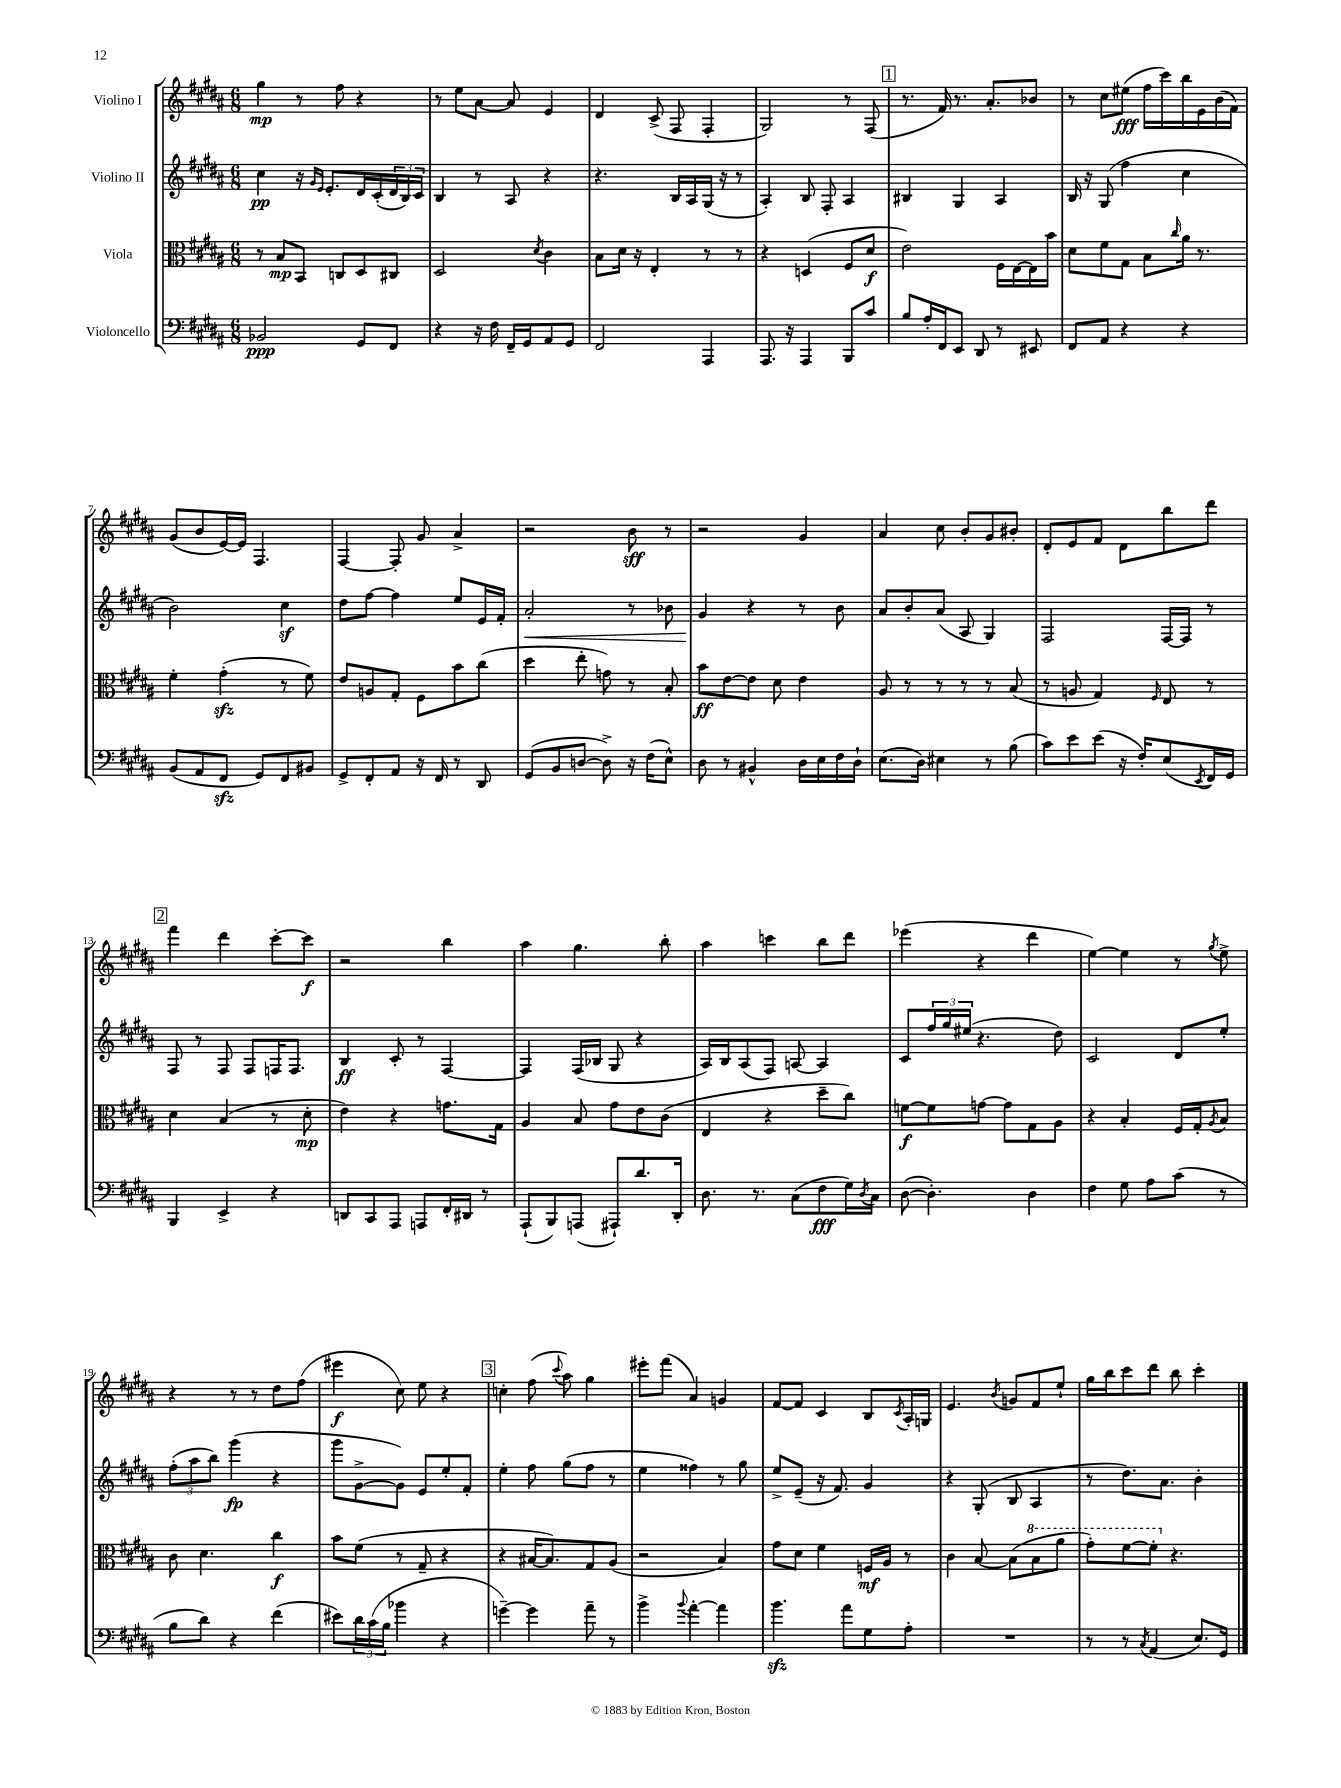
<<
\new StaffGroup <<
\new Staff = "s0" \with { instrumentName = "Violino I" } {
    \clef treble \key b \major \numericTimeSignature \time 6/8
    gis''4\mp r8 fis''8 r4 |
    r8 e''8 ais'8~ ais'8 e'4 |
    dis'4 cis'8->( fis8 fis4-. |
    gis2) r8 fis8( |
    \mark \markup { \box "1" } r8. fis'16) r8. ais'8.-. bes'8 |
    r8 cis''8 eis''8\fff( fis''16 cis'''16) b''16 e'16 b'16( fis'16) |
    gis'8( b'8 e'16~) e'16 fis4. |
    fis4~ fis8-. gis'8 ais'4-> |
    r2 b'8\sff r8 |
    r2 gis'4 |
    ais'4 cis''8 b'8-. gis'8 bis'8-. |
    dis'8-. e'8 fis'8 dis'8 b''8 dis'''8 |
    \mark \markup { \box "2" } fis'''4 dis'''4 cis'''8~-. cis'''8\f |
    r2 b''4 |
    ais''4 gis''4. b''8-. |
    ais''4 c'''4 b''8 dis'''8 |
    ees'''4( r4 dis'''4 |
    e''4~) e''4 r8 \acciaccatura { gis''8 } e''8-> |
    r4 r8 r8 dis''8 fis''8( |
    eis'''4\f cis''8) e''8 r4 |
    \mark \markup { \box "3" } c''4-. fis''8( \appoggiatura { cis'''8 } ais''8) gis''4 |
    eis'''8-. fis'''8( ais'4) g'4 |
    fis'8~ fis'8 cis'4 b8 \acciaccatura { cis'8 } ais16-. g16 |
    e'4. \acciaccatura { b'8 } g'8 fis'8 e''8-! |
    gis''16 b''16 cis'''8 dis'''8 b''8 cis'''4-. \bar "|." |
}
\new Staff = "s1" \with { instrumentName = "Violino II" } {
    \clef treble \key b \major \numericTimeSignature \time 6/8
    cis''4\pp r16 \grace { gis'16 e'16 } e'8.-. dis'16 cis'16-.( \tuplet 3/2 { dis'16 b16) cis'16 } |
    b4 r8 ais8 r4 |
    r4. b16 ais16 gis16( r16 r8 |
    ais4-.) b8 fis8-. ais4 |
    \mark \markup { \box "1" } bis4 gis4 ais4 |
    b16 r16 gis8( fis''4 cis''4 |
    b'2) cis''4\sf |
    dis''8 fis''8~ fis''4 e''8 e'16 fis'16-. |
    ais'2-.\< r8 bes'8 |
    gis'4\! r4 r8 b'8 |
    ais'8 b'8-. ais'8( ais8 gis4) |
    fis2 fis16~ fis16 r8 |
    \mark \markup { \box "2" } fis8 r8 fis8 fis8 f16 f8. |
    b4\ff cis'8-. r8 fis4~ |
    fis4 fis16( bes16 gis8 r4 |
    ais16) b16 ais8( fis8) a8~ a4 |
    cis'8 \tuplet 3/2 { fis''16 gis''16 eis''16( } r4. dis''8) |
    cis'2 dis'8 e''8-. |
    \tuplet 3/2 { fis''8-.( ais''8 b''8) } gis'''4\fp( r4 |
    gis'''8 gis'8~-> gis'8) e'8 e''8-. fis'8-. |
    \mark \markup { \box "3" } e''4-. fis''8 gis''8( fis''8 r8 |
    e''4 fisis''4) r8 gis''8 |
    e''8-> e'8--( r16 fis'8.) gis'4 |
    r4 gis8-.( b8 ais4 |
    r8 dis''8.) ais'8. b'4-. \bar "|." |
}
\new Staff = "s2" \with { instrumentName = "Viola" } {
    \clef alto \key b \major \numericTimeSignature \time 6/8
    r8 b8\mp b,8 c8 dis8 cis8 |
    dis2 \acciaccatura { dis'8 } cis'4 |
    b8 dis'16 r16 e4-. r8 r8 |
    r4 d4( fis8 dis'8\f |
    \mark \markup { \box "1" } e'2) fis16 e16~ e16 b'16 |
    dis'8 fis'8 gis8 b8 \grace { cis''16 } ais'16 r8. |
    fis'4-. gis'4-.\sfz( r8 fis'8) |
    e'8 a8 gis8-. fis8 b'8 cis''8( |
    dis''4 e''8-. g'8) r8 b8-. |
    b'8\ff e'8~ e'8 dis'8 e'4 |
    ais8 r8 r8 r8 r8 b8( |
    r8 a8 gis4) \grace { fis16 } e8 r8 |
    \mark \markup { \box "2" } dis'4 b4( r8 dis'8-.\mp |
    e'4) r4 g'8. gis16 |
    ais4 b8 gis'8 e'8 cis'8( |
    e4 r4 dis''8-- cis''8) |
    f'8~\f f'8 g'8~ g'8 gis8 ais8 |
    r4 b4-. fis16 gis16-. \acciaccatura { ais8 } b8 |
    cis'8 dis'4. cis''4\f |
    b'8 fis'8( r8 gis8-- r4 |
    \mark \markup { \box "3" } r4 bis16~ bis8.) gis8 ais8( |
    r2 b4) |
    gis'8 dis'8 fis'4 f16\mf ais16 r8 |
    cis'4 b8~ b8( \ottava #1 b'8 ais''8 |
    gis''8-.) fis''8~ fis''8-. \ottava #0 r4. \bar "|." |
}
\new Staff = "s3" \with { instrumentName = "Violoncello" } {
    \clef bass \key b \major \numericTimeSignature \time 6/8
    bes,2\ppp gis,8 fis,8 |
    r4 r16 fis16 fis,16-- gis,16 ais,8 gis,8 |
    fis,2 ais,,4 |
    ais,,8. r16 ais,,4 b,,8 cis'8 |
    \mark \markup { \box "1" } b8 ais16-. fis,16 e,8 dis,8 r8 eis,8 |
    fis,8 ais,8 r4 r4 |
    b,8( ais,8 fis,8\sfz gis,8) fis,8 bis,8 |
    gis,8-> fis,8-. ais,8 r16 fis,16 r8 dis,8 |
    gis,8( b,8 d8~ d8->) r16 fis16( e8-^) |
    dis8 r8 bis,4-^ dis16 e16 fis16 dis16-! |
    e8.( dis16) eis4 r8 b8( |
    cis'8) e'8 e'8( r16 fis16-.) e8( \acciaccatura { e,8 } fis,16) gis,16 |
    \mark \markup { \box "2" } b,,4 e,4-> r4 |
    d,8 cis,8 ais,,8 a,,8 fis,16-. dis,16 r8 |
    ais,,8-!( b,,8) a,,8( ais,,8-!) dis'8. dis,16-. |
    dis8. r8. cis8( fis8\fff gis16) \acciaccatura { dis8 } cis16 |
    dis8~( dis4.-.) dis4 |
    fis4 gis8 ais8 cis'8( r8 |
    b8 dis'8) r4 fis'4( |
    eis'8) \tuplet 3/2 { dis'16 cis'16( b16 } bes'4 r4 |
    \mark \markup { \box "3" } g'4~--) g'4 ais'8-- r8 |
    b'4-> \appoggiatura { b'8 } ais'4~-. ais'4 |
    b'4.\sfz ais'8 gis8 ais8-. |
    R2. |
    r8 r8 \acciaccatura { cis8 } ais,4( e8.) gis,16 \bar "|." |
}
>>
>>
